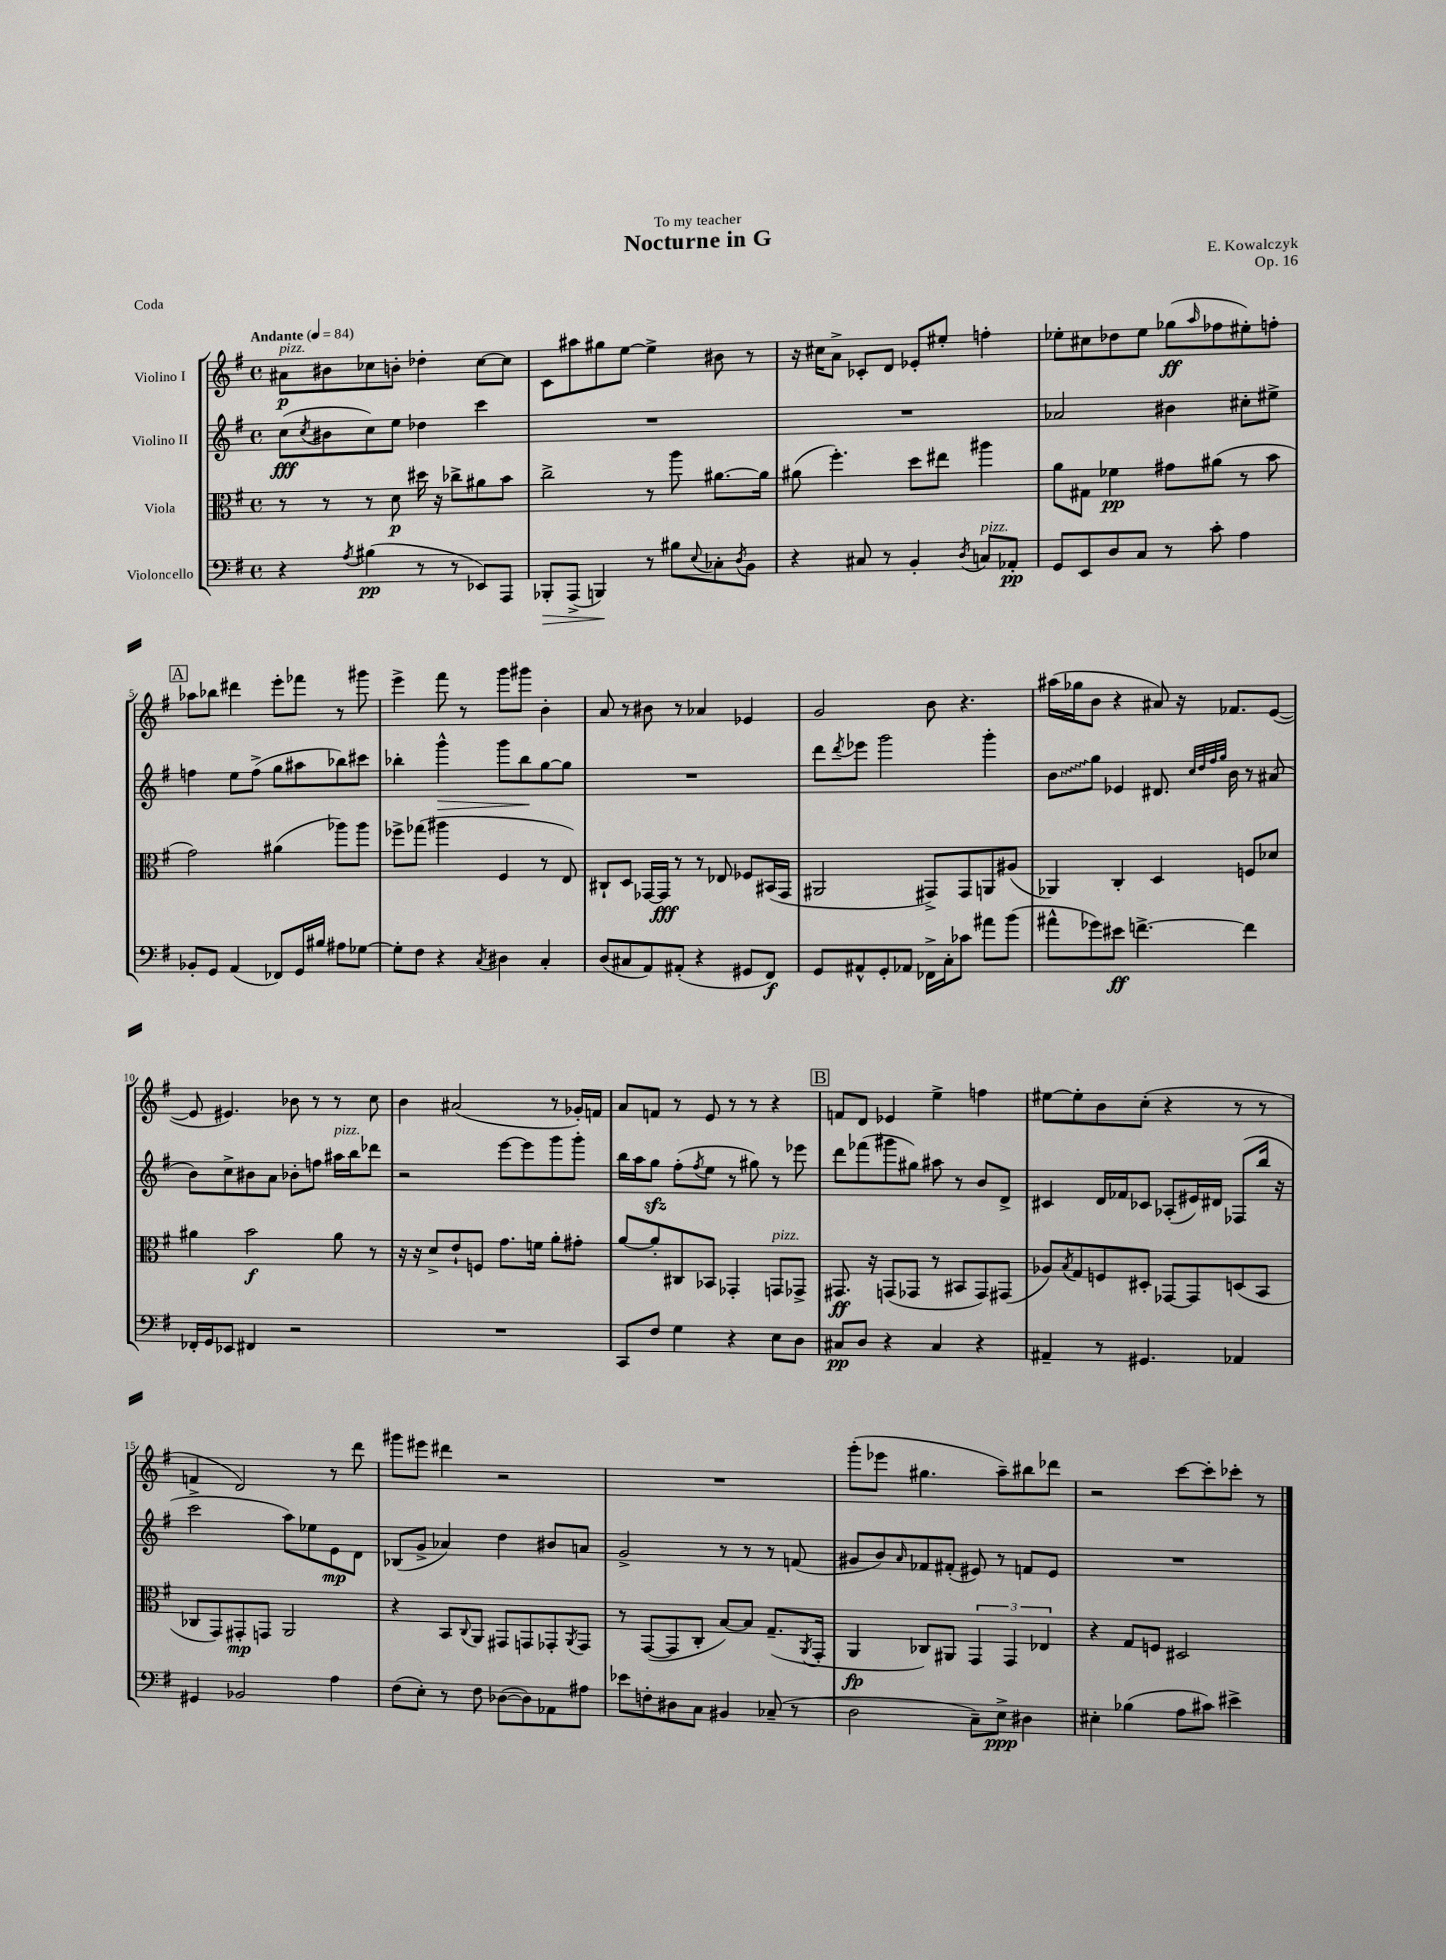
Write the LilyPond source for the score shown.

\header { title = "Nocturne in G" composer = "E. Kowalczyk" dedication = "To my teacher" opus = "Op. 16" piece = "Coda" }
<<
\new StaffGroup <<
\new Staff = "s0" \with { instrumentName = "Violino I" } {
    \clef treble \key g \major \defaultTimeSignature \time 4/4 \tempo "Andante" 4 = 84
    ais'8\p^\markup { \italic "pizz." } bis'8 ces''8 b'8-. des''4-. ces''8~ ces''8 |
    c'8 ais''8 gis''8 e''8~ e''4-> bis'8 r8 |
    r16 cis''16 a'8-> ces'8-. d'8 ees'8-. eis''8-. f''4-. |
    ees''8-. cis''8 des''8 ees''8 ges''8\ff( \grace { a''16 } fes''8 eis''8-.) f''8-. |
    \mark \markup { \box "A" } aes''8 bes''8 dis'''4 e'''8-. fes'''8 r8 gis'''8 |
    e'''4-> fis'''8 r8 g'''8 gis'''8 b'4-. |
    a'8 r8 bis'8 r8 aes'4 ees'4 |
    g'2 b'8 r4. |
    ais''16( ges''16 b'8 r4 ais'8) r16 fes'8. e'8~( |
    e'8 eis'4.) bes'8 r8 r8 c''8 |
    b'4 ais'2( r8 ges'16-.) f'16 |
    a'8 f'8 r8 e'8 r8 r8 r4 |
    \mark \markup { \box "B" } f'8 d'8 ees'4 e''4-> f''4 |
    eis''8~ eis''8-. b'8 c''8-.( r4 r8 r8 |
    f'4 d'2) r8 d'''8 |
    gis'''8 eis'''8 dis'''4 r2 |
    R1 |
    g'''8-.( ees'''8 gis''4. a''8--) bis''8 des'''8 |
    r2 c'''8~ c'''8-. ces'''8-. r8 \bar "|." |
}
\new Staff = "s1" \with { instrumentName = "Violino II" } {
    \clef treble \key g \major \defaultTimeSignature \time 4/4
    c''8\fff( \acciaccatura { c''8 } bis'8 c''8) e''8 des''4 c'''4 |
    R1 |
    R1 |
    aes'2 bis'4 cis''8-. eis''8-> |
    \mark \markup { \box "A" } f''4 e''8 f''8->( g''8 ais''8 bes''8) cis'''8 |
    bes''4-. g'''4-^\> g'''8 bes''8\! g''8~ g''8 |
    R1 |
    d'''8 \acciaccatura { d'''8 } ees'''8 g'''2 g'''4-. |
    \once \override Glissando.style = #'zigzag b'8\glissando g''8 ees'4 dis'8. \grace { c''32 d''32 fis''32 g''32 } b'16 r8 ais'8( |
    b'8) c''8-> bis'8 a'8 bes'8-. f''8 ais''16^\markup { \italic "pizz." } b''16 des'''8 |
    r2 e'''8~ e'''8 g'''8 g'''8-. |
    b''16 a''16 g''8\sfz fis''8-.( \acciaccatura { fis''8 } e''8 r8 gis''8) r8 ees'''8 |
    \mark \markup { \box "B" } d'''8 fes'''8( gis'''8 gis''8) ais''8 r8 b'8 d'8-> |
    cis'4 d'16 fes'16 ces'8 aes8-.( eis'16) dis'16 fes8( b''16 r16 |
    c'''2-> a''8) ees''8 e'8\mp d'8 |
    bes8( g'8-> aes'4) d''4 bis'8 a'8 |
    g'2-> r8 r8 r8 f'8( |
    gis'8 b'8) \grace { a'16 } fes'8 fis'8-.( eis'8) r8 f'8 eis'8 |
    R1 \bar "|." |
}
\new Staff = "s2" \with { instrumentName = "Viola" } {
    \clef alto \key g \major \defaultTimeSignature \time 4/4
    r8 r8 r8 d'8\p dis''16 r16 ces''8-> ais'8 b'8 |
    c''2-> r8 a''8 ais'8.~ ais'16 |
    ais'8( fis''4.-.) d''8 eis''8 ais''4 |
    a'8 gis8 fes'4\pp gis'8 ais'8( r8 b'8 |
    \mark \markup { \box "A" } g'2) ais'4( aes''8) aes''8 |
    fes''8-> ges''8( ais''4 fis4 r8 e8) |
    cis8-! d8 ges,16~ ges,16\fff r8 r8 ees8 fes8 bis,16( ges,16 |
    ais,2 gis,8->) gis,8 a,8 ais8( |
    aes,4) c4-. d4 f8 des'8 |
    ais'4 b'2\f ais'8 r8 |
    r16 r16 d'8-> e'8-! f8 g'8. f'16 a'8-. gis'8-. |
    a'8~ a'8-. cis8 bes,8 ges,4-. g,8^\markup { \italic "pizz." } ges,8-> |
    \mark \markup { \box "B" } gis,8.\ff r16 g,8( ges,8 r8 bis,8 ges,8) gis,8( |
    aes8) \acciaccatura { b8 } g8 f8 dis8-. ges,8~ ges,8 d8( b,8 |
    ces8 g,8) gis,8-.\mp g,8 a,2 |
    r4 b,8 \appoggiatura { c8 } a,8 gis,8 g,8 ges,8-. \acciaccatura { a,8 } ges,8 |
    r8 g,8~( g,8 c8-. b8~) b8 g8.--( \acciaccatura { a,8 } g,16-. |
    a,4\fp ces8) ais,8 \tuplet 3/2 { g,4 g,4 ees4 } |
    r4 g8 f8 dis2 \bar "|." |
}
\new Staff = "s3" \with { instrumentName = "Violoncello" } {
    \clef bass \key g \major \defaultTimeSignature \time 4/4
    r4 \acciaccatura { a8 } bis4\pp( r8 r8 ees,8) a,,8 |
    bes,,8-.\> a,,8->( b,,4\!) r8 bis8 \appoggiatura { e8 } ces8-. \acciaccatura { d8 } b,8 |
    r4 cis8 r8 b,4-. \acciaccatura { d8 } c8^\markup { \italic "pizz." } aes,8-.\pp |
    g,8 e,8 d8 c8 r8 c'8-. a4 |
    \mark \markup { \box "A" } bes,8-. g,8 a,4( fes,8) g,16 bis16 ais8 ges8~ |
    ges8-. fis8 r4 \acciaccatura { c8 } dis4 c4-. |
    d8( cis8 a,8) ais,8-.( r4 gis,8 fis,8\f) |
    g,8 ais,8-^ g,8-. aes,8 fes,16-> c16-. ces'8 ais'8 b'8( |
    ais'8-^ ges'8) eis'8\ff f'4.~-> f'4 |
    fes,16-. g,16 ees,8 fis,4 r2 |
    R1 |
    c,8 fis8 g4 r4 e8 d8 |
    \mark \markup { \box "B" } cis8\pp d8 r4 cis4 r4 |
    ais,4-- r8 gis,4. aes,4 |
    gis,4 bes,2 a4 |
    fis8( e8-.) r8 fis8 des8~( des8) aes,8 ais8 |
    ees'8 f8-. dis8 c8 bis,4 ces8--( r8 |
    d2 c8--) e8->\ppp dis4 |
    eis4-. bes4( a8 cis'8) eis'4-> \bar "|." |
}
>>
>>
